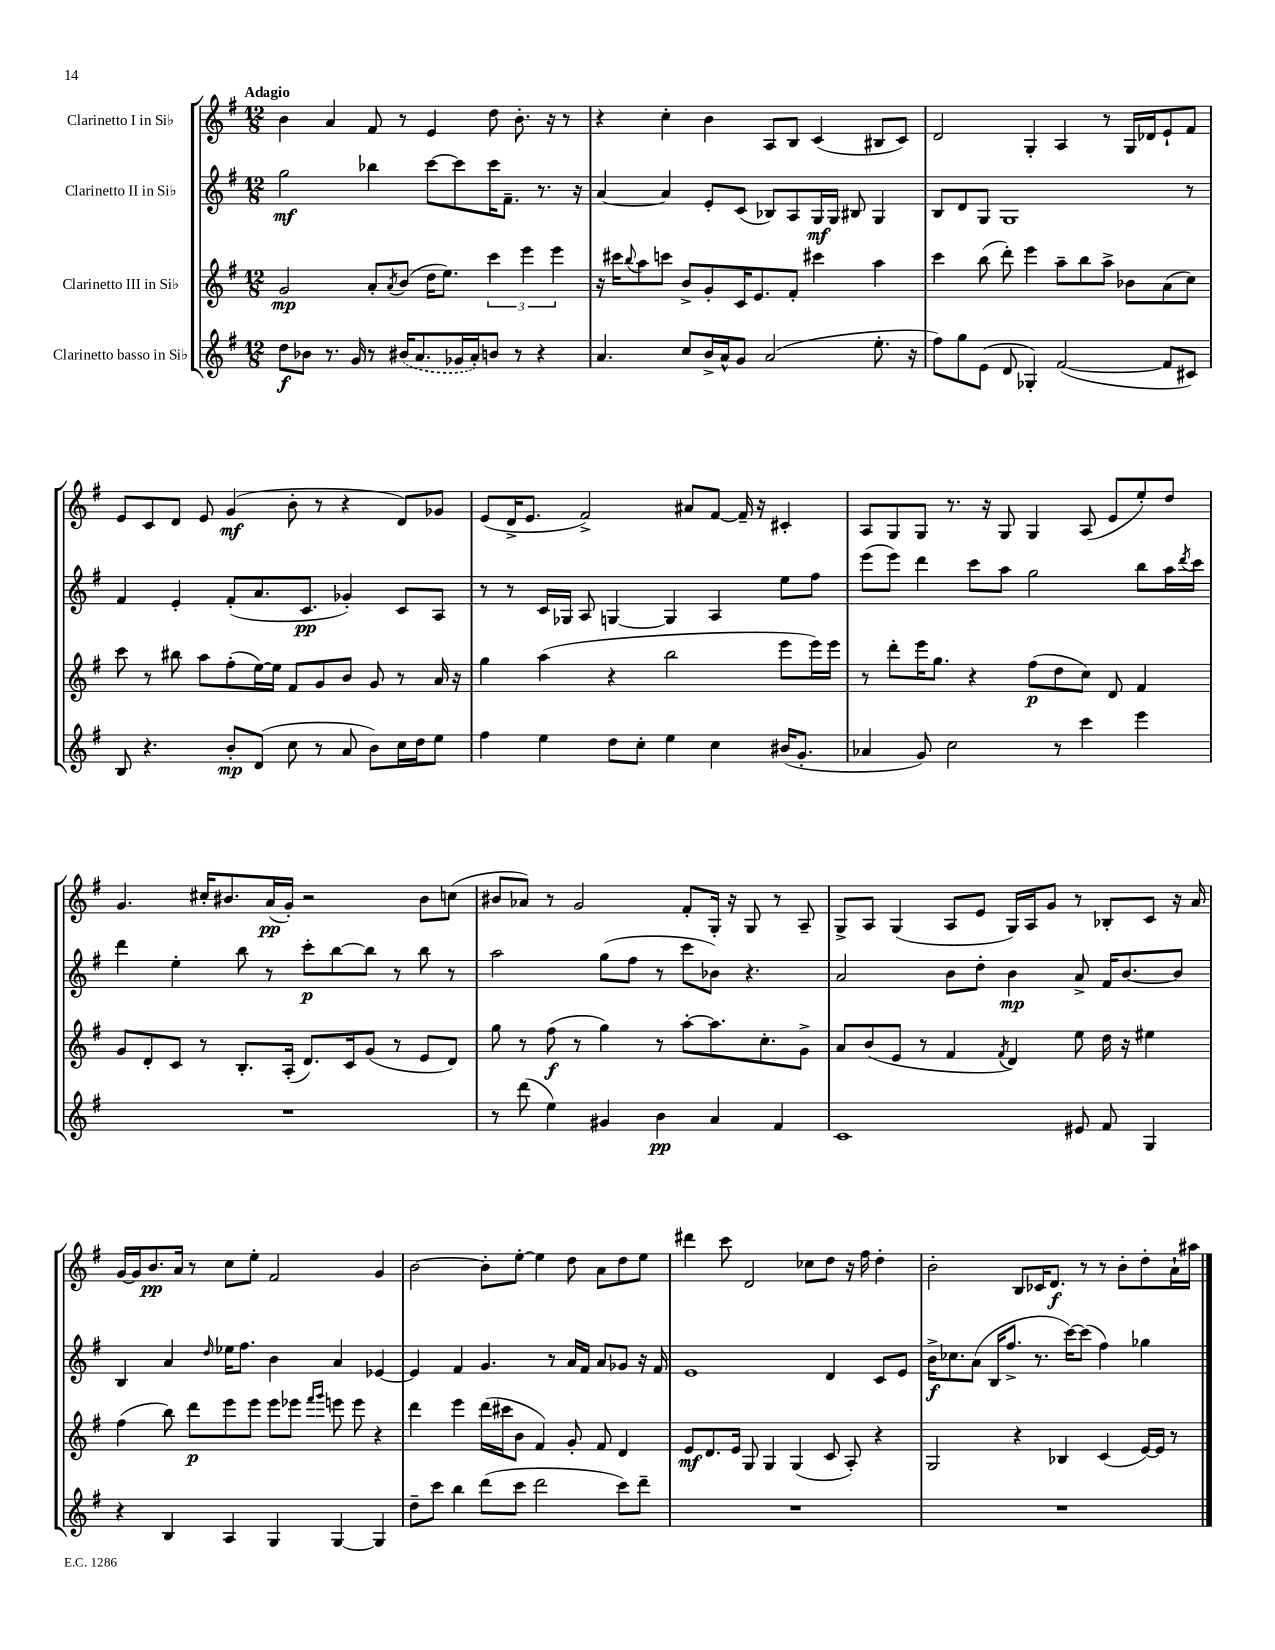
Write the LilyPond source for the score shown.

<<
\new StaffGroup <<
\new Staff = "s0" \with { instrumentName = "Clarinetto I in Sib" } {
    \clef treble \key g \major \numericTimeSignature \time 12/8 \tempo "Adagio"
    b'4 a'4 fis'8 r8 e'4 d''8 b'8.-. r16 r8 |
    r4 c''4-. b'4 a8 b8 c'4( bis8 c'8) |
    d'2 g4-. a4 r8 g16 des'16 e'8-! fis'8 |
    e'8 c'8 d'8 e'8 g'4\mf( b'8-. r8 r4 d'8) ges'8 |
    e'8( d'16-> e'8. fis'2->) ais'8 fis'8~ fis'16-- r16 cis'4-. |
    a8 g8 g8 r8. r16 g8 g4 a8( e'8 e''8-.) d''8 |
    g'4. cis''16-. bis'8. a'16\pp( g'16-.) r2 bis'8 c''8( |
    bis'8 aes'8) r8 g'2 fis'8-. g16-. r16 g8 r8 a8-- |
    g8-> a8 g4( a8 e'8 g16) a16 g'8 r8 bes8-. c'8 r16 a'16 |
    g'16~ g'16 b'8.\pp a'16 r8 c''8 e''8-. fis'2 g'4 |
    b'2~ b'8-. e''8~-. e''4 d''8 a'8 d''8 e''8 |
    dis'''4 c'''8 d'2 ces''8 d''8 r16 fis''16 d''4-. |
    b'2-. b8 ces'16 d'8.\f r8 r8 b'8-. d''8-. a'16-! ais''16 \bar "|." |
}
\new Staff = "s1" \with { instrumentName = "Clarinetto II in Sib" } {
    \clef treble \key g \major \numericTimeSignature \time 12/8
    g''2\mf bes''4 c'''8~ c'''8 c'''16 fis'8.-- r8. r16 |
    a'4~ a'4 e'8-. c'8( bes8) a8 g16\mf g16 bis8 g4 |
    b8 d'8 g8 g1 r8 |
    fis'4 e'4-. fis'8-.( a'8. c'8.\pp ges'4-.) c'8 a8 |
    r8 r8 c'16 ges16 a8 g4~ g4 a4 e''8 fis''8 |
    e'''8( e'''8) d'''4 c'''8 a''8 g''2 b''8 a''16 \acciaccatura { d'''8 } c'''16 |
    d'''4 e''4-. b''8 r8 c'''8-.\p b''8~ b''8 r8 b''8 r8 |
    a''2 g''8( fis''8 r8 c'''8 bes'8) r4. |
    a'2 b'8 d''8-. b'4\mp a'8-> fis'16 b'8.~ b'8 |
    b4 a'4 \grace { d''16 } ees''16 fis''8. b'4 a'4 ees'4~ |
    ees'4 fis'4 g'4. r8 a'16 fis'16 a'8 ges'8 r16 fis'16 |
    e'1 d'4 c'8 e'8 |
    b'16->\f ces''8. a'8( b16 fis''8.-> r8. c'''16~) c'''8( fis''4) ges''4 \bar "|." |
}
\new Staff = "s2" \with { instrumentName = "Clarinetto III in Sib" } {
    \clef treble \key g \major \numericTimeSignature \time 12/8
    g'2\mp a'8-. \acciaccatura { a'8 } b'8( d''16 e''8.) \tuplet 3/2 { c'''4 e'''4 e'''4 } |
    r16 cis'''16 \appoggiatura { b''8 } a''8 c'''8 b'8-> g'8-. c'16 e'8. fis'8-. cis'''4 a''4 |
    c'''4 b''8( d'''8-.) e'''4 a''8-- b''8 a''8-> bes'8 a'8( c''8) |
    c'''8 r8 bis''8 a''8 fis''8-.( e''16~) e''16 fis'8 g'8 b'8 g'8 r8 a'16 r16 |
    g''4 a''4( r4 b''2 e'''8 e'''16) e'''16 |
    r8 d'''8-. e'''16 g''8. r4 fis''8\p( d''8 c''8) d'8 fis'4 |
    g'8 d'8-. c'8 r8 b8.-. a16-.( d'8.) c'16 g'8( r8 e'8 d'8) |
    g''8 r8 fis''8\f( r8 g''4) r8 a''8~-. a''8. c''8.-. g'8-> |
    a'8 b'8( e'8 r8 fis'4 \acciaccatura { fis'8 } d'4) e''8 d''16 r16 eis''4 |
    fis''4( b''8) d'''8\p e'''8 e'''8 e'''8 ees'''8 \grace { fis'''16 g'''16 } e'''8 e'''8 r4 |
    d'''4 e'''4 d'''16( cis'''16 b'8 fis'4) g'8-. fis'8 d'4 |
    e'8\mf d'8. e'16 g8 g4 g4( c'8 a8-.) r4 |
    g2 r4 bes4 c'4( e'16~) e'16 r8 \bar "|." |
}
\new Staff = "s3" \with { instrumentName = "Clarinetto basso in Sib" } {
    \clef treble \key g \major \numericTimeSignature \time 12/8
    d''8\f bes'8 r8. g'16 r8 \once \slurDashed bis'16( a'8. ges'16 a'16-.) b'8 r8 r4 |
    a'4. c''8 b'16-> a'16-^ g'8 a'2( e''8.-. r16 |
    fis''8) g''8 e'8( d'8 ges4-.) fis'2~( fis'8 cis'8) |
    b8 r4. b'8-.\mp d'8( c''8 r8 a'8 b'8) c''16 d''16 e''8 |
    fis''4 e''4 d''8 c''8-. e''4 c''4 bis'16( g'8.-. |
    aes'4 g'8) c''2 r8 c'''4 e'''4 |
    R1. |
    r8 d'''8( e''4) gis'4 b'4\pp a'4 fis'4 |
    c'1 eis'8 fis'8 g4 |
    r4 b4 a4 g4 g4~ g4 |
    d''8-- c'''8 b''4 d'''8( c'''8 d'''2 c'''8) d'''8-- |
    R1. |
    R1. \bar "|." |
}
>>
>>
\layout { \context { \Score \remove "Bar_number_engraver" } }
